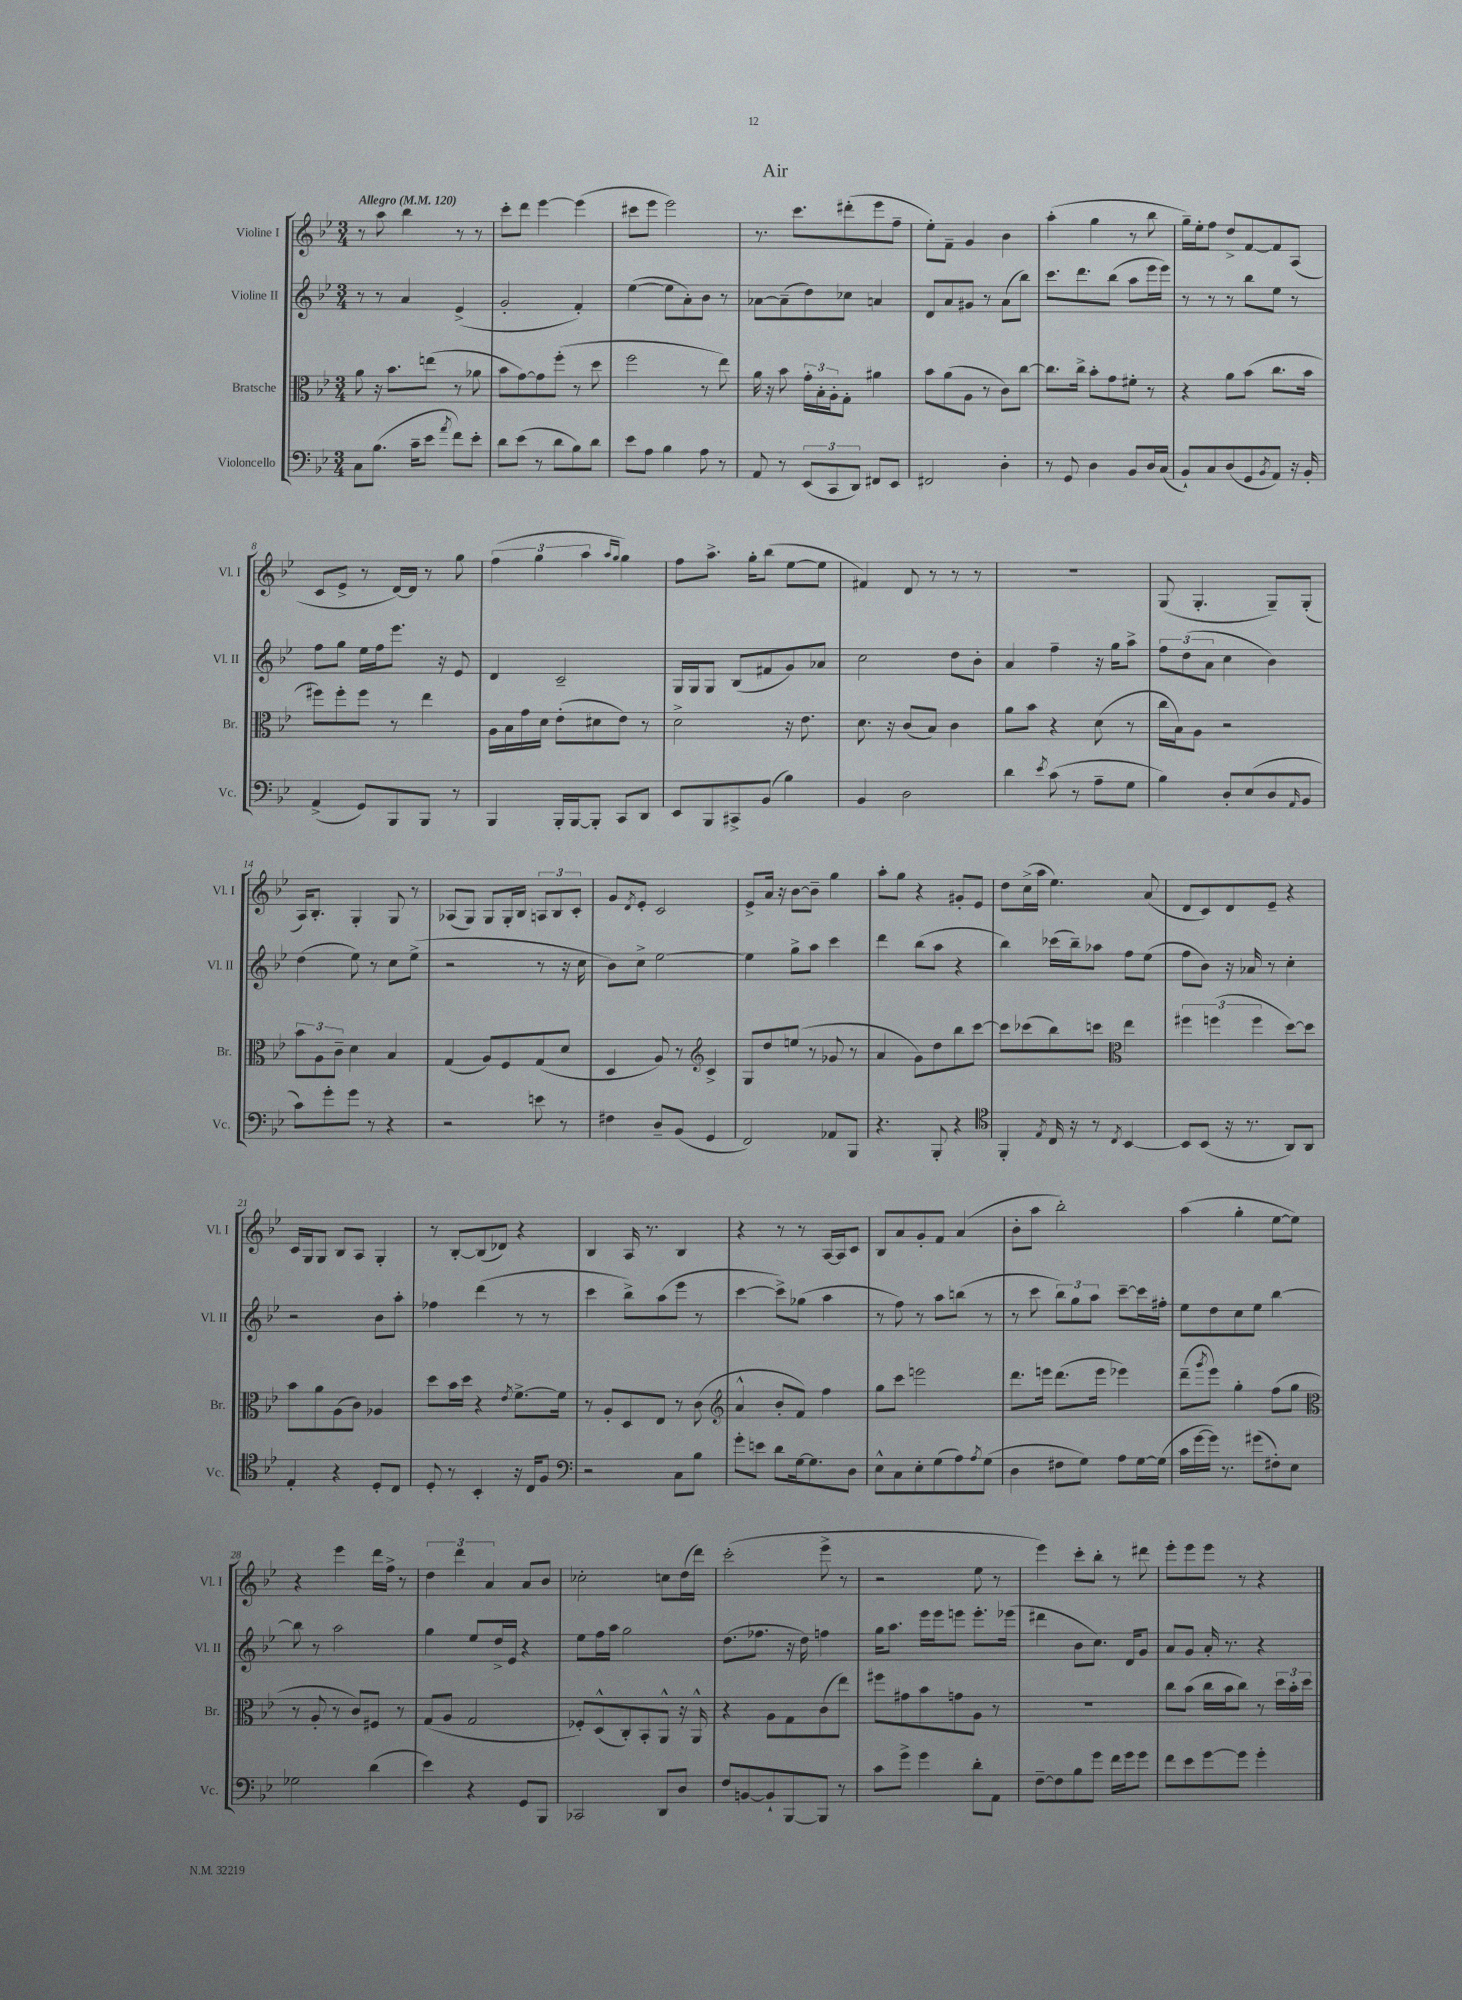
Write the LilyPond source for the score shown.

\header { title = "Air" }
<<
\new StaffGroup <<
\new Staff = "s0" \with { instrumentName = "Violine I" shortInstrumentName = "Vl. I" } {
    \clef treble \key bes \major \numericTimeSignature \time 3/4 \tempo "Allegro" 4 = 120
    r8 a''8 bes''4 r8 r8 |
    c'''8-. d'''8 ees'''4~ ees'''4( |
    cis'''8 ees'''8 ees'''2) |
    r8. c'''8. dis'''8-.( ees'''8 f''8-- |
    ees''8-.) f'8-- g'4 bes'4 |
    a''4-.( g''4 r8 bes''8 |
    g''16--) ees''16-. f''8 d''8-> f'8~ f'8 a8( |
    c'8 ees'8-> r8 d'16~) d'16 r8 g''8 |
    \tuplet 3/2 { f''4( g''4 a''4 } \grace { a''16 g''16 } g''4) |
    f''8 a''8.-> g''16-. bes''8( ees''8~ ees''8 |
    fis'4) d'8 r8 r8 r8 |
    R2. |
    g8( g4.-. g8--) g8-.( |
    a16) bes8.-. g4-. g8 r8 |
    aes8( g8) g8 g16-. bes16 \tuplet 3/2 { a8 bes8 c'8-. } |
    g'8 \acciaccatura { d'8 } ees'8-. c'2 |
    ees'8-> a'16 r16 bes'8~ bes'8-- g''4 |
    a''8-. g''8 r4 gis'8-. ees'8 |
    d''8 c''16->( a''16 ees''4.) a'8( |
    d'8 c'8) d'8 ees'8-- r4 |
    c'16 g16 g8 bes8 a8 g4-. |
    r8 bes8~-. bes8( des'8) r4 |
    bes4 a16 r8. bes4 |
    r4 r8 r8 a16~ a16 c'8 |
    bes8 a'8 g'8-. f'8 a'4( |
    bes'8-. a''8 bes''2-.) |
    a''4( g''4-. ees''8~ ees''8) |
    r4 ees'''4 d'''16 f''16-> r8 |
    \tuplet 3/2 { d''4 d'''4 a'4 } a'8 bes'8 |
    ces''2-. c''8 d''16( d'''16) |
    c'''2-.( ees'''8-> r8 |
    r2 ees''8 r8 |
    ees'''4) c'''8-. bes''8-. r8 dis'''8 |
    ees'''8-. ees'''8 ees'''8 r8 r4 \bar "|." |
}
\new Staff = "s1" \with { instrumentName = "Violine II" shortInstrumentName = "Vl. II" } {
    \clef treble \key bes \major \numericTimeSignature \time 3/4
    r8 r8 a'4 ees'4->( |
    g'2-. f'4-.) |
    ees''4~( ees''8 a'8-.) bes'8 r8 |
    aes'8~ aes'8--( d''8) ces''8 a'4 |
    d'8 a'8 gis'8 r8 a'8( bes''8) |
    c'''8. d'''8. bes''8( a''8 ees'''16 ees'''16) |
    r8 r8 r8 bes''8 ees''8 r8 |
    f''8 g''8 ees''16 f''16 ees'''8. r16 ees'8 |
    d'4 c'2-- |
    g16 g16 g8 bes8( fis'8 g'8) aes'8 |
    c''2 d''8 bes'8-. |
    a'4 f''4-- r16 g''16 a''8-> |
    \tuplet 3/2 { f''8 d''8( a'8 } c''4 bes'4) |
    d''4( ees''8) r8 c''8 ees''8->( |
    r2 r8 r16 c''16 |
    bes'8) c''8-> ees''2~ |
    ees''4 g''8-> a''8 c'''4 |
    d'''4 bes''8( a''8 r4 |
    bes''4) ces'''16( bes''16--) aes''8 f''8 ees''8( |
    f''8 bes'8) r16 aes'16 r8 c''4-. |
    r2 bes'8 a''8-. |
    fes''4 d'''4( r8 r8 |
    c'''4 bes''8->) a''8( ees'''8 r8 |
    c'''4~ c'''8->) ges''8( a''4 |
    r8 f''8) r8 a''8 b''8( r8 |
    r8 c'''8 \tuplet 3/2 { bes''8) g''8 a''8 } c'''8~-- c'''16 fis''16-. |
    ees''8 d''8 c''8 ees''8 bes''4~ |
    bes''8 r8 a''2 |
    g''4 ees''8 d''16-> ees'16 r4 |
    ees''8 f''16 a''16 g''2 |
    d''8.( fes''8. r16 d''16) f''4 |
    g''16 a''8. ees'''16 ees'''16 e'''8 e'''8.-. ees'''16( |
    dis'''4 bes'8 c''8.) d'16 g'8 |
    a'8 g'8 a'16-. r8. r4 \bar "|." |
}
\new Staff = "s2" \with { instrumentName = "Bratsche" shortInstrumentName = "Br." } {
    \clef alto \key bes \major \numericTimeSignature \time 3/4
    a'8 r16 bes'8. e''8( r8 aes'8 |
    bes'8 g'8~) g'8 f''8-.( r8 d''8 |
    f''2 r8 ees''8) |
    a'16 r16 bes'8 \tuplet 3/2 { g'16-. bes16-. a16-. } g8-. ais'4 |
    bes'8 a'8( a8 r8 c'8) c''8~ |
    c''8. c''16-> bes'8-. g'8 fis'8-. r8 |
    r4 a'8 bes'8( c''8. bes'16 |
    fis''8) fis''8-. fis''8 r8 ees''4 |
    a16 bes16 g'16 d'16 ees'8-.( dis'8 ees'8) r8 |
    d'2-> r16 ees'8. |
    d'8. r16 c'8( bes8) c'4 |
    a'8 bes'8 r4 d'8( r8 |
    c''16 bes16) a8 r2 |
    \tuplet 3/2 { bes'8 a8 c'8-- } d'4 bes4 |
    g4( a8) f8 g8( d'8 |
    d4 a8) r8 \clef treble c'4-> |
    g8 d''8 e''8( r8 ges'8 r8 |
    a'4 g'8) d''8 bes''8 c'''8~ |
    c'''8 ces'''8( bes''8) c'''8 \clef alto ees''4 |
    \tuplet 3/2 { fis''4 f''4( f''4 } d''8~) d''8 |
    bes'8 a'8 a8( c'8) aes4 |
    d''8 bes'16 d''16 r4 \acciaccatura { ees'8 } f'8.~-> f'16 |
    r8 a8-. d8 ees8 r8 c'8( |
    \clef treble a'4-^ bes'8-. f'8) f''4 |
    g''8 c'''8 e'''2 |
    d'''8. e'''16 d'''8.( e'''16 ees'''4) |
    d'''8--( \acciaccatura { g'''8 } ees'''8) g''4-. f''8( g''8 |
    \clef alto r8 a8-. r8 c'8) fis8 r8 |
    g8( a8 g2 |
    fes8-.) d8-^( c8-.) bes,8-. a,8-^ r16 a,16-^ |
    r4 a8 g8 c'8( ees''8) |
    fis''8 gis'8 bes'8 g'8 a8 r8 |
    R2. |
    c''8 bes'8( c''16 bes'16 c''8) r8 \tuplet 3/2 { d''16 bes'16-. d''16 } \bar "|." |
}
\new Staff = "s3" \with { instrumentName = "Violoncello" shortInstrumentName = "Vc." } {
    \clef bass \key bes \major \numericTimeSignature \time 3/4
    c8 bes8.( c'16-- ees'8 \acciaccatura { a'8 } f'8) ees'8-. |
    d'8 ees'8( r8 d'8 bes8) d'8 |
    ees'8 a8 bes4 a8 r8 |
    a,8 r8 \tuplet 3/2 { ees,8( c,8 d,8) } fis,8 ees,8 |
    fis,2 d4-. |
    r8 g,8 d4 bes,8 d16 c16( |
    bes,8-!) c8 d8( g,8 \acciaccatura { bes,8 } a,8) r16 bes,16-. |
    a,4->( g,8) bes,,8 bes,,8 r8 |
    bes,,4 bes,,16-. bes,,16~ bes,,8-. c,8 d,8 |
    ees,8 bes,,8 cis,8-> bes,8( bes4) |
    bes,4 d2 |
    d'4 \acciaccatura { ees'8 } c'8( r8 a8-- g8 |
    bes4) d8-. ees8( d8 \grace { a,16 } bes,8 |
    c'8) g'8-. g'8 r8 r4 |
    r2 e'8 r8 |
    fis4 d8-- bes,8( g,4 |
    f,2) aes,8 bes,,8 |
    r4. bes,,8-. r4 |
    \clef tenor f,4-. \acciaccatura { ees8 } c16 r16 r8 \acciaccatura { c8 } bes,4~ |
    bes,8 bes,8( r16 r8. a,8) a,8 |
    ees4-. r4 d8-. c8 |
    d8-. r8 bes,4-. r16 c16 f8 |
    \clef bass r2 c8 bes8 |
    g'8-. e'8 d'8 g16~ g8. d8 |
    ees8-^ c8 ees8-. g8( a8) \acciaccatura { a8 } g8( |
    d4 fis8 g8) a8 g16~ g16( |
    c'16 g'16~ g'16) r8. gis'8( fis8-.) ees8 |
    ges2 d'4( |
    ees'4) r4 g,8 bes,,8 |
    ces,2 d,8 d8 |
    f8 b,8~ b,8-! bes,,8~ bes,,8 r8 |
    c'8 g'8-> g'4 d'8-. a,8 |
    f8~-- f8 bes8 g'8 f'16 g'16 g'8 |
    f'8 ees'8 g'8~ g'8 g'4-. \bar "|." |
}
>>
>>
